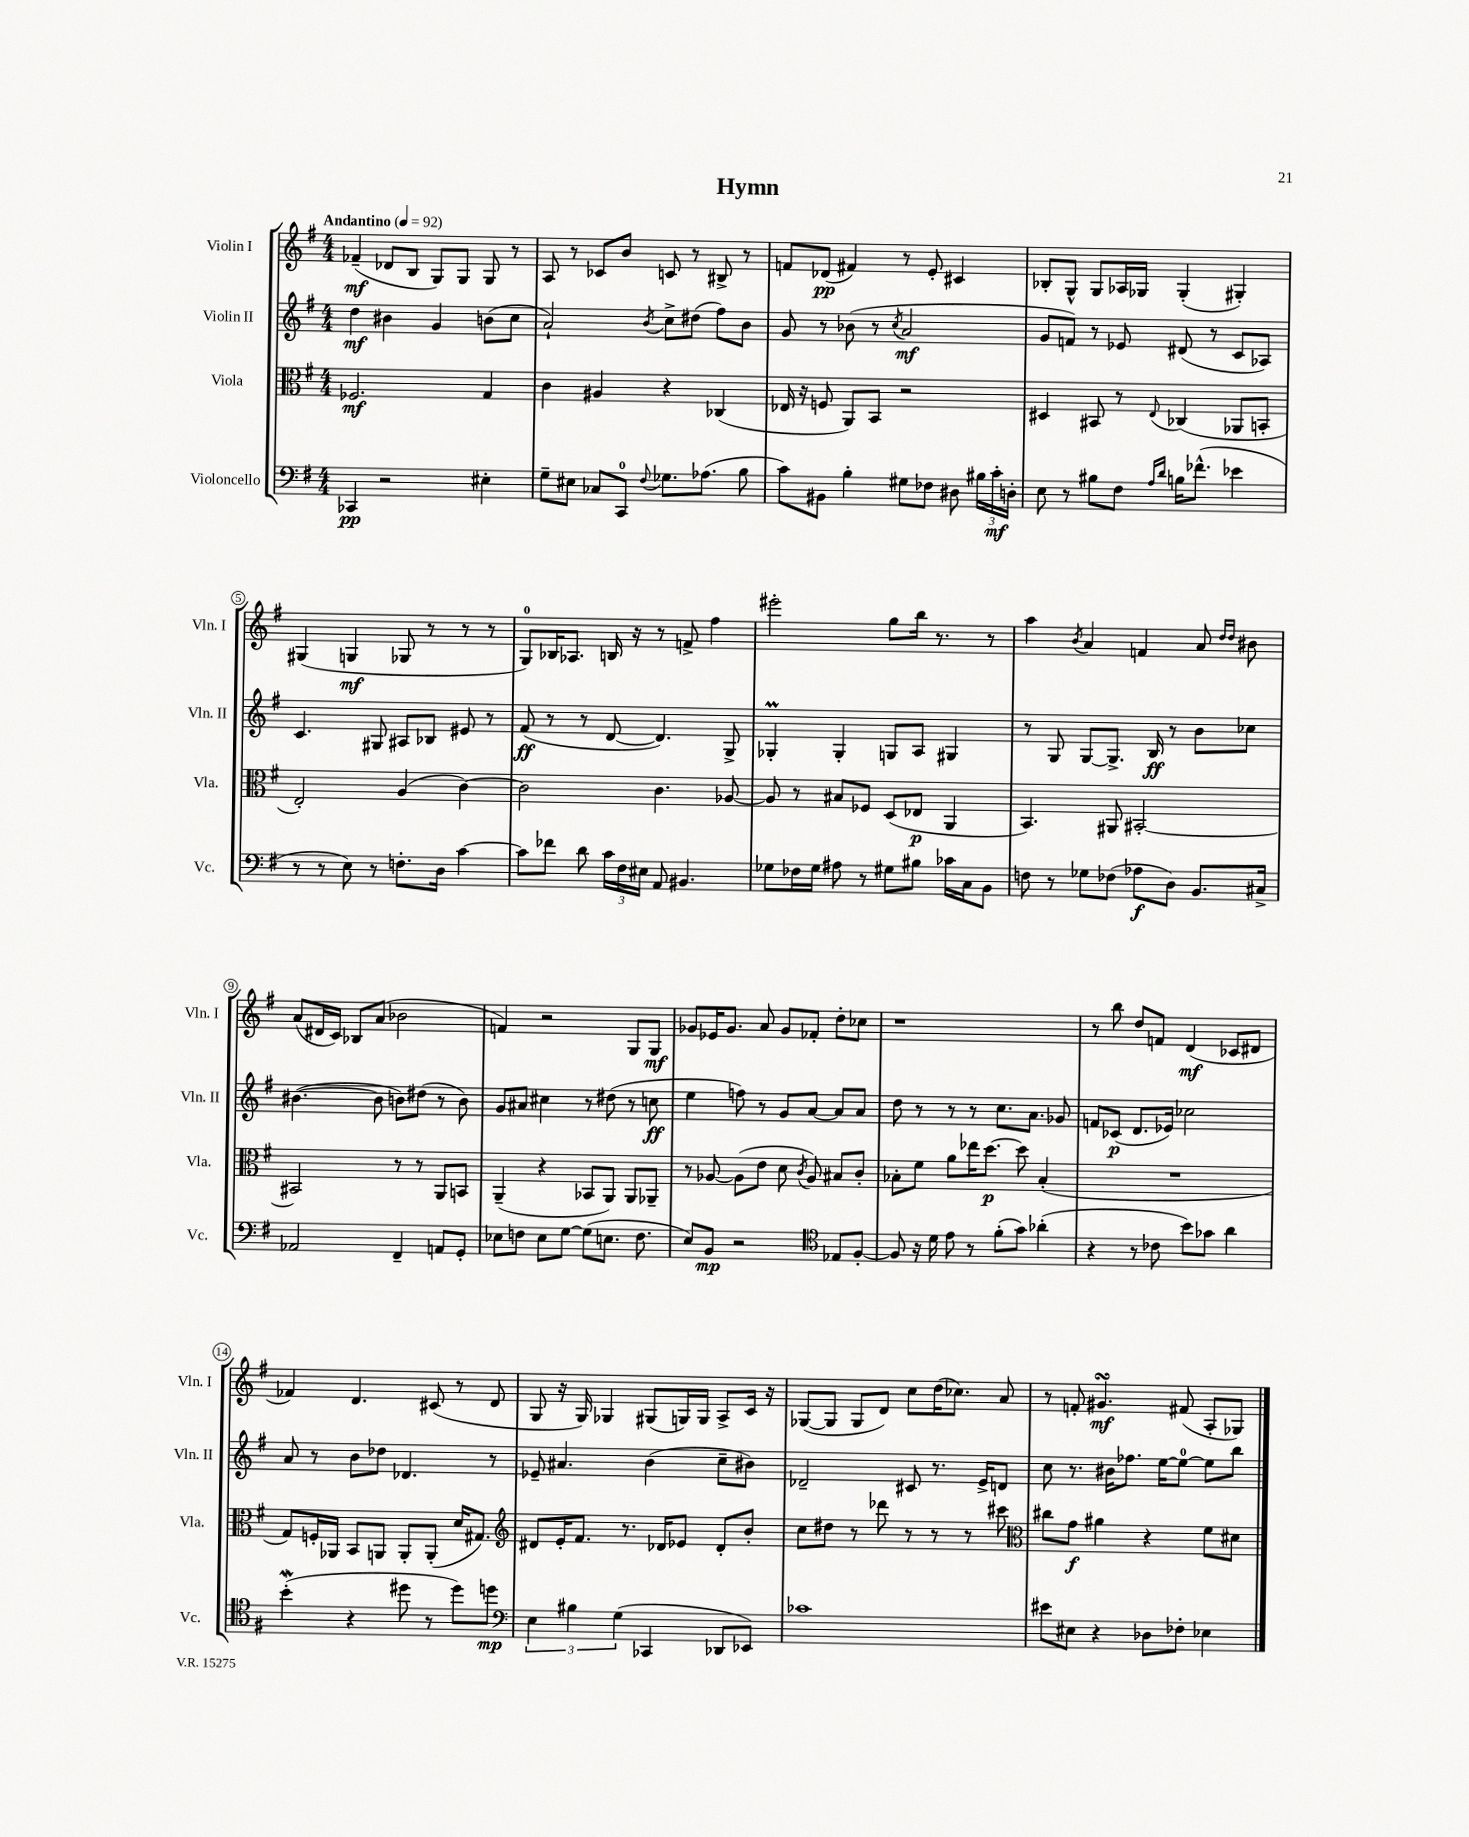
\header { title = "Hymn" }
<<
\new StaffGroup <<
\new Staff = "s0" \with { instrumentName = "Violin I" shortInstrumentName = "Vln. I" } {
    \clef treble \key g \major \numericTimeSignature \time 4/4 \tempo "Andantino" 4 = 92
    \autoBeamOff fes'4--\mf( des'8[ b8] g8[) g8] g8 r8 |
    a8 r8 ces'8[ b'8] c'8 r8 bis8-> r8 |
    f'8[ des'8]\pp( fis'4) r8 e'8-. cis'4 |
    bes8[-. g8]-^ g8[ aes16 ges16] ges4-.( gis4-.) |
    gis4( g4\mf ges8 r8 r8 r8 |
    g8[-0) bes16 aes8.] b16 r16 r8 f'8-> fis''4 |
    eis'''2-. g''8[ b''16] r8. r8 |
    a''4 \acciaccatura { b'8 } a'4 f'4 a'8 \grace { d''16[ d''16] } bis'8 |
    a'8[( dis'16 c'16]) bes8[ a'8]( bes'2 |
    f'4) r2 g8[ g8]\mf |
    ges'8[ ees'16 ges'8.] a'8 ges'8[ fes'8]-. d''8[-. ces''8] |
    r1 |
    r8 b''8 d''8[ f'8] d'4\mf( ces'8[ dis'8] |
    fes'4) d'4. cis'8( r8 d'8 |
    g8 r16 g16) ges4 gis8[( g16) g16] a8[-> c'16] r16 |
    ges8[~( ges8] ges8[ d'8]) c''8[ d''16( ces''8.]) a'8 |
    r8 f'8-. gis'4.\turn\mf fis'8( a8[-. ges8]) \bar "|." |
}
\new Staff = "s1" \with { instrumentName = "Violin II" shortInstrumentName = "Vln. II" } {
    \clef treble \key g \major \numericTimeSignature \time 4/4
    \autoBeamOff d''4\mf bis'4 g'4 b'8[( c''8] |
    a'2-!) \acciaccatura { b'8 } c''8[-> dis''8]( fis''8[) b'8] |
    g'8 r8 bes'8( r8 \acciaccatura { c''8 } a'2\mf |
    g'8[ f'8]) r8 ees'8 dis'8( r8 c'8[ aes8]) |
    c'4. gis8 ais8[ bes8] eis'8 r8 |
    fis'8\ff( r8 r8 d'8~ d'4.) g8-> |
    ges4-.\prall ges4-. g8[ a8] gis4 |
    r8 g8 g8[~ g8.]-> b16\ff r8 b'8[ ces''8] |
    bis'4.~( bis'8 b'8[) dis''8]( r8 b'8) |
    g'8[ ais'8] cis''4 r8 dis''8( r8 c''8\ff |
    e''4 f''8) r8 g'8[ a'8]~ a'8[ a'8] |
    d''8 r8 r8 r8 c''8.[ a'8.] ges'8 |
    f'8[ ces'8]\p( d'8.[ ees'16]) ces''2 |
    a'8 r8 b'8[ des''8] des'4. r8 |
    ees'8-- ais'4. b'4( c''8[-- bis'8]) |
    des'2-- cis'8 r8. e'16[-> d'8] |
    c''8 r8. bis'16[ fes''8.] e''16[~ e''8]-0~ e''8[ b''8] \bar "|." |
}
\new Staff = "s2" \with { instrumentName = "Viola" shortInstrumentName = "Vla." } {
    \clef alto \key g \major \numericTimeSignature \time 4/4
    \autoBeamOff fes2.\mf g4 |
    c'4 ais4 r4 ces4( |
    ees16 r16 f8 a,8[) b,8] r2 |
    dis4 bis,8 r8 \appoggiatura { e8 } ces4( aes,8[ b,8]-. |
    e2-.) a4( c'4~) |
    c'2 c'4. aes8~ |
    aes8 r8 bis8[ fes8] d8[( ees8]\p a,4 |
    b,4.) ais,8 bis,2~-. |
    bis,2 r8 r8 a,8[ b,8] |
    a,4--( r4 bes,8[ a,8]) a,8[ aes,8]-- |
    r8 aes8~ aes8[( e'8] d'8 \acciaccatura { c'8 } aes8) bis8[ c'8]-. |
    bes8[-. fis'8] a'8[ ees''16 d''8.]~\p d''8 bes4-.( |
    R1 |
    g8[) f16-. aes,16] b,8[ a,8] a,8[-. a,8]-.( d'16[ gis8.]) |
    \clef treble dis'8[ e'16-. fis'8.] r8. des'16[ ees'8] des'8[-. b'8]-. |
    c''8[ dis''8] r8 des'''8 r8 r8 r8 cis'''8 |
    \clef alto cis''8[ g'8]\f ais'4 r4 fis'8[ dis'8] \bar "|." |
}
\new Staff = "s3" \with { instrumentName = "Violoncello" shortInstrumentName = "Vc." } {
    \clef bass \key g \major \numericTimeSignature \time 4/4
    \autoBeamOff ces,4\pp r2 eis4-. |
    g8[-- eis8] ces8[ c,8]-0 \appoggiatura { fis8 } ges8.[ aes8.]( b8 |
    c'8[) bis,8] b4-. gis8[ fes8] dis8 \tuplet 3/2 { bis16[ c'16-.\mf d16]-. } |
    e8 r8 bis8[ fis8] \grace { a16[ d'16] } b16[ fes'8.]-^( ees'4 |
    r8 r8 e8) r8 f8.[-. d16] c'4~ |
    c'8[ fes'8] d'8 \tuplet 3/2 { c'16[ fis16 eis16] } a,8 bis,4. |
    ges8[ fes16 ges16] ais8 r8 gis8[ bis8] ces'16[ c16 b,8] |
    f8 r8 ges8[ fes8]( aes8[\f d8]) b,8.[ cis16]-> |
    aes,2 fis,4-- a,8[ g,8]-. |
    ees8[ f8] ees8[ g8]~ g8[( e8.] f8. |
    e8[) b,8]\mp r2 \clef tenor ees8[ fis8]~-. |
    fis8 r16 d'16 e'8 r8 fis'8[-.( g'8]) aes'4-.( |
    r4 r8 ces'8 b'8[) ges'8] a'4 |
    b'4-.\mordent( r4 dis''8 r8 dis''8[) d''8]\mp |
    \clef bass \tuplet 3/2 { e4 bis4 g4( } ces,4 des,8[ ees,8]) |
    ces'1 |
    eis'8[ eis8] r4 des8[ fes8]-. ees4 \bar "|." |
}
>>
>>
\layout { \context { \Score \override BarNumber.stencil = #(make-stencil-circler 0.1 0.3 ly:text-interface::print) } }
